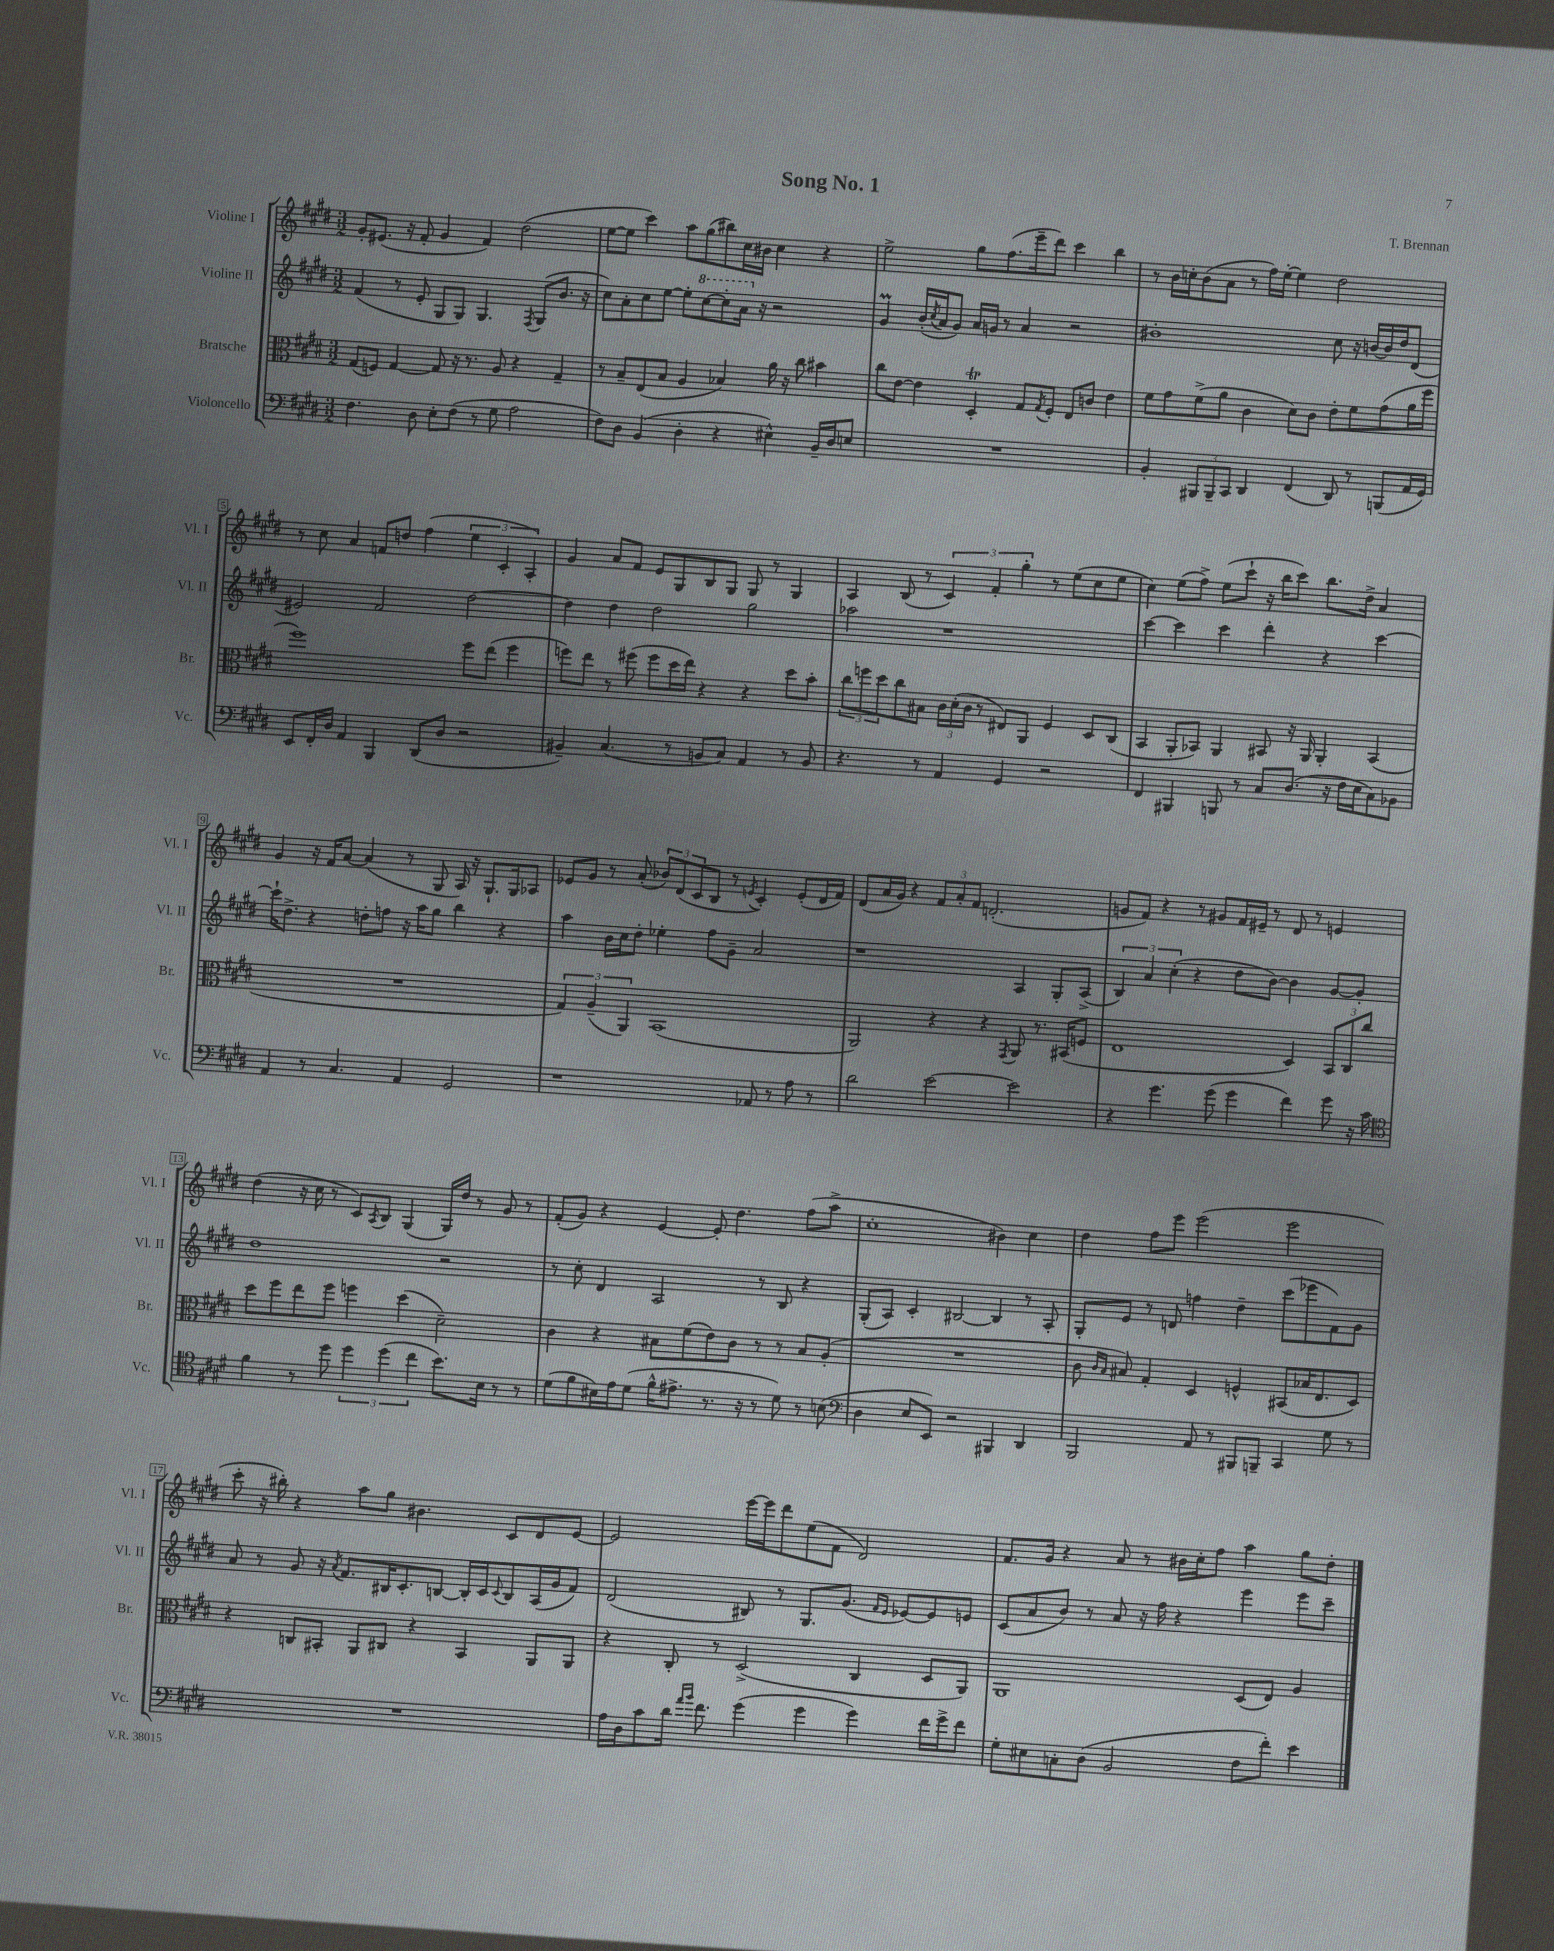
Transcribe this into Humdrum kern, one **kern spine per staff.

**kern	**kern	**kern	**kern
*part4	*part3	*part2	*part1
*staff4	*staff3	*staff2	*staff1
*I"Violoncello	*I"Bratsche	*I"Violine II	*I"Violine I
*I'Vc.	*I'Br.	*I'Vl. II	*I'Vl. I
*clefF4	*clefC3	*clefG2	*clefG2
*k[f#c#g#d#]	*k[f#c#g#d#]	*k[f#c#g#d#]	*k[f#c#g#d#]
*M3/2	*M3/2	*M3/2	*M3/2
=1	=1	=1	=1
4.F#\	(8G#/L	(4f#/	8g#'/L
.	8Fn/J)	.	(8.e#X/J
.	[4G#/	8r	.
.	.	.	16r
8D#\	.	8e'/	8f#'/
8E'\L	8G#/]	8G#/L	4g#/
(8F#\J	16r	8G#/J)	.
.	8.r	.	.
8r	.	4.G#/	4f#/)
8G#\	8A/	.	.
2A\	4r	.	(2dd#\
.	.	8qF#/	.
.	.	(8G#/L	.
.	4G#~/	8.b/J	.
.	.	16r	.
=2	=2	=2	=2
8F#\L)	8r	8cc#\L)	[8ee\L
8D#\J	8B~/L	8a'\	8ee\J]
(4BB/	(8E/	8cc#\	4ccc#\)
.	8B/J	[8ee\J	.
4D#'\	4A/	8ee'\L]	8aa\L
*	*	*8va	*
.	.	[8ccc#\	(8gg#\
4r	4B-X/)	8ccc#'\]	8bb#X\)
.	.	16aa\Jk	16cc#\L
*	*	*X8va	*
.	.	16r	16b#X\JJ
4E#X^^\)	16a\	2r	4cc#\
.	16r	.	.
.	8cc#\	.	.
16BB~/LL	4b#X\	.	4r
16D#/J	.	.	.
8En/J	.	.	.
=3	=3	=3	=3
1.r	8cc#\L	4g#m/	2ee^\
.	[8e\J	.	.
.	4e\]	(16b'/LL	.
.	.	8qcc#/	.
.	.	16a/J	.
.	.	8g#/J)	.
.	4D#t'/	16a/LL	8gg#\L
.	.	16gn/JJ	.
.	.	8r	(8.ff#\
.	8G#/L	4a/	.
.	.	.	16eee~\k
.	8qG#/	.	.
.	8F#'/J	.	8ddd#\J)
.	8E/L	2r	4ccc#\
.	8cn/J	.	.
.	4e\	.	4bb\
=4	=4	=4	=4
4BB'/	8f#\L	1b#X'	8r
.	8g#\	.	16b\LL
.	.	.	16ccn'\J
12BBB#X/L	(8f#^\	.	(8b\
12BBB#~/	.	.	.
.	8a\J	.	8a\J
12CC#/J	.	.	.
4DD#/	4c#\	.	8r
.	.	.	16ff#\LL)
.	.	.	[16ee'\JJ
(4FF#/	8d#\L)	.	4ee\]
.	8c#\J	.	.
8DD#/)	8e'\L	8cc#\	2dd#\
8r	8f#\	16r	.
.	.	[16bn/LL	.
(8BBBn/L	(8g#\	16b/]	.
.	.	16dd#/J	.
16AA/L	16a\L	(8d#/J	.
16GG#/JJ)	16ff#\JJ	.	.
!!LO:LB:g=z
=5	=5	=5	=5
8EE/L	1ff#)	2e#X/)	8r
16FF#'/L	.	.	8cc#\
16D#/JJ	.	.	.
4AA/	.	.	4a/
4BBB/	.	2f#/	8fn/L
.	.	.	8ddn/J
(8DD#/L	.	.	(4ff#\
8D#/J	.	.	.
2r	8ff#\L	[2dd#\	6ee\
.	(8ee\J	.	.
.	.	.	6c#'/
.	4ff#\	.	.
.	.	.	6A'/)
=6	=6	=6	=6
4BB#X~/)	8ffn\L)	4dd#\]	4g#/
.	8ee\J	.	.
(4.C#/	8r	4dd#\	8a/L
.	(8ff#X\	.	8f#/J
.	8ff#\L	2dd#\	8e/L
8r	16dd#\L	.	8G#/
.	16ee\JJ)	.	.
8BBn/L	4r	.	8B/
8C#/J)	.	.	8G#/J
4AA/	4r	2gg#\	8G#/
.	.	.	8r
8r	8dd#\L	.	4G#/
8BB/	8b'\J	.	.
=7	=7	=7	=7
4.r	12cc#\L	2aa-X\	4A/
.	12ffn\	.	.
.	12dd#\	.	.
.	8cc#\	.	(8B/
8r	8B#X\J	.	8r
4AA/	24c#\LL	1r	6c#/)
.	(24d#'\	.	.
.	24c#\JJ	.	.
.	8r	.	.
.	.	.	6f#'/
4GG#/	8E#X/L)	.	.
.	.	.	6gg#'\
.	8AA/J	.	.
2r	4F#/	.	8r
.	.	.	(8ee\L
.	8D#/L	.	8cc#\
.	(8C#/J	.	8ee\J
=8	=8	=8	=8
4FF#/	4BB/	[4ccc#\	4cc#\)
4BBB#X/	8AA'/L	4ccc#\]	(8ee\L
.	8BB-X/J)	.	8ff#^\J)
8BBBn/	4AA/	4ccc#\	(8ee\L
8r	.	.	8ccc#`\J
8C#/L	8BB#X/	4ddd#'\	16r
.	.	.	16bb\KL
(8.D#/J	16r	.	8ccc#\J)
.	16AA/	.	.
.	4AA'/	4r	8.bb\L
16r	.	.	.
16F#\LL	.	.	.
16E\J	.	.	16dd#^\Jk
8C#\)	(4BB#/	[4ccc#\	4a/
8BB-X\J	.	.	.
!!LO:LB:g=z
=9	=9	=9	=9
4AA/	1.r	16ccc#`\KL]	4g#/
.	.	8.dd#^\J	.
8r	.	4r	16r
.	.	.	16f#/KL
4.C#/	.	.	[8a/J
.	.	8ddn'\L	(4a/]
.	.	8ffn\J	.
4AA/	.	16r	8r
.	.	16aa\KL	.
.	.	8gg#\J	8G#/
2GG#/	.	4bb\	16A/)
.	.	.	16r
.	.	.	8.G#`/L
.	.	4r	.
.	.	.	16G#/k
.	.	.	8A-X/J
=10	=10	=10	=10
1r	6G#/)	4aa\	8e-X/L
.	.	.	8g#/J
.	(6A~/	.	.
.	.	16b\LL	8r
.	.	16cc#\J	.
.	6AA/)	.	.
.	.	8dd#'\J	(8a'/
.	(1BB	4ee-X'\	12b-X/L)
.	.	.	(12d#/
.	.	.	12c#/
.	.	8ff#\L	8B/J
.	.	8g#~\J	8r
.	.	.	8qen/
8AA-X/	.	2a/	4c#'/)
8r	.	.	.
8A\	.	.	(8e'/L
8r	.	.	16d#/L
.	.	.	16f#/JJ)
=11	=11	=11	=11
2d#\	2AA/)	1r	(8d#/L
.	.	.	16a/L
.	.	.	16g#/JJ)
.	.	.	4r
[2e\	4r	.	12f#/L
.	.	.	12a'/
.	.	.	12f#/J
.	4r	.	(2.dn'/
.	8qGG#/	.	.
2e\]	8AA/	4A/	.
.	8.r	.	.
.	.	8G#'/L	.
.	(16BB#X/KL	.	.
.	8Fn/J	(8A^/J	.
=12	=12	=12	=12
4r	1E	6B/)	8gn/L
.	.	.	8f#/J)
.	.	6a/	.
4.g#\	.	.	4r
.	.	(6cc#'\	.
.	.	4r	8r
(8g#\	.	.	8g#X/L
4g#\	.	8dd#\L	16f#/L
.	.	.	16e#X~/JJ
.	.	[8b\J)	8r
4f#\)	4D#/)	4b\]	8d#/
.	.	.	8r
8g#\	12BB/L	[8g#/L	4en/
.	12C#/	.	.
16r	.	8g#'/J]	.
.	12cc#/J	.	.
16c#\	.	.	.
!!LO:LB:g=z
=13	=13	=13	=13
*clefC4	*	*	*
4f#\	8dd#\L	1dd#	(4dd#\
.	8ff#\	.	.
8r	8ee\	.	16r
.	.	.	16cc#\
8dd#\	8ff#\J	.	8r
6dd#\	4ffn\	.	8c#/L)
.	.	.	8qA/
.	.	.	8B/J
(6dd#\	.	.	.
.	(4dd#\	.	(4G#/
6cc#\	.	.	.
8.b\L)	2d#~\)	2r	16G#/LL)
.	.	.	16dd#/JJ
.	.	.	8r
16B\Jk	.	.	.
8r	.	.	8g#/
8r	.	.	8r
=14	=14	=14	=14
(8d#\L	4c#\	8r	(8f#'/L
8f#\	.	8cc#'\	8g#/J)
16B#X\L)	4r	4d#/	4r
16e\J	.	.	.
(8d#\J	.	.	.
16f#^^\KL	8B#X\L	2A/	[4e/
8.e#X^\J	.	.	.
.	(8f#\	.	.
8.r	8e\)	.	8e'/]
.	8c#\J	.	4.dd#\
16r	.	.	.
8r	8r	8r	.
8d#\)	8r	8B/	.
8r	8B#/L	4r	(8ff#\L
(8Bn\	(8A'/J	.	8aa^\J
=15	=15	=15	=15
*clefF4	*	*	*
4D#\	1.r	(8G#'/L	1cc#'
.	.	8A/J)	.
8E/L	.	4c#'/	.
8EE/J)	.	.	.
2r	.	[2B#X/	.
4BBB#X/	.	4B#/]	4b#X\)
4DD#/	.	8r	4cc#\
.	.	8A'/	.
=16	=16	=16	=16
2BBB/	8c#\	8G#'/L	4dd#\
.	16qqc#/LL	.	.
.	16qqB/JJ	.	.
.	8B#X/)	8e/J	.
.	4G#'/	8r	8ff#\L
.	.	8dn/	8eee\J
8AA/	4D#/	4ffn\	(2eee\
8r	.	.	.
8BBB#X/L	4Fn^^/	4dd#~\	.
8BBBn~/J	.	.	.
4CC#/	(8BB#X/L	(8ccc#\L	2eee\
.	16B-X/K	8eee-X\	.
.	8.E/	.	.
8G#\	.	8f#\)	.
8r	8D#/J)	8g#\J	.
!!LO:LB:g=z
=17	=17	=17	=17
1.r	4r	8a/	8ccc#'\
.	.	8r	16r
.	.	.	16bb#X'\)
.	8Cn/L	8g#/	4r
.	8BB#X'/J	16r	.
.	.	8qa/	.
.	.	8.f#/L	.
.	8AA/L	.	8aa\L
.	8C#X/J	16B#X/K	8gg#\J
.	.	8.c#'/	.
.	4r	.	4.b#X\
.	.	[8Bn/J	.
.	4BB#/	16B'/LL]	.
.	.	16c#/J	.
.	.	8qqc#/	.
.	.	8B/	8c#/L
.	8AA/L	(16A/L	8d#/
.	.	16g#/J	.
.	8AA/J	8f#/J)	[8e/J
=18	=18	=18	=18
16A\LL	4r	(2d#/	2e/]
16D#\J	.	.	.
8c#\	.	.	.
16d#\Jk	8C#'/	.	.
16qqa/LL	.	.	.
16qqb/JJ	.	.	.
8.f#\	.	.	.
.	8r	.	.
(4g#\	(2D#^/	8B#X/)	[16eee\LL
.	.	.	16eee\J]
.	.	8r	8ddd#\
4g#\	.	8.G#/L	(8ee\
.	.	.	8f#\J
.	.	(8.g#/J	.
4g#\)	4C#/	.	2d#/)
.	.	16qqf#/LL	.
.	.	16qqe/JJ	.
.	.	[8e-X/L)	.
16f#\LL	8D#/L	8e-/]	.
16g#^\J	.	.	.
8f#\J	8AA/J)	8en/J	.
=19	=19	=19	=19
8G#'\L	1AA	(8c#/L	8.f#/L
8E#X\	.	8a/	.
.	.	.	16g#/Jk
8Cn'\	.	8b/J)	4r
(8D#\J	.	8r	.
2BB/	.	8a/	8a/
.	.	16r	8r
.	.	16ff#\	.
.	.	4r	16b#X\LL
.	.	.	16cc#'\J
.	.	.	8ff#\J
8F#\L	(8D#/L	4eee\	4aa\
8f#'\J)	8E/J)	.	.
4e\	4A/	8eee\L	8gg#\L
.	.	8ccc#~\J	8dd#'\J
==	==	==	==
*-	*-	*-	*-
